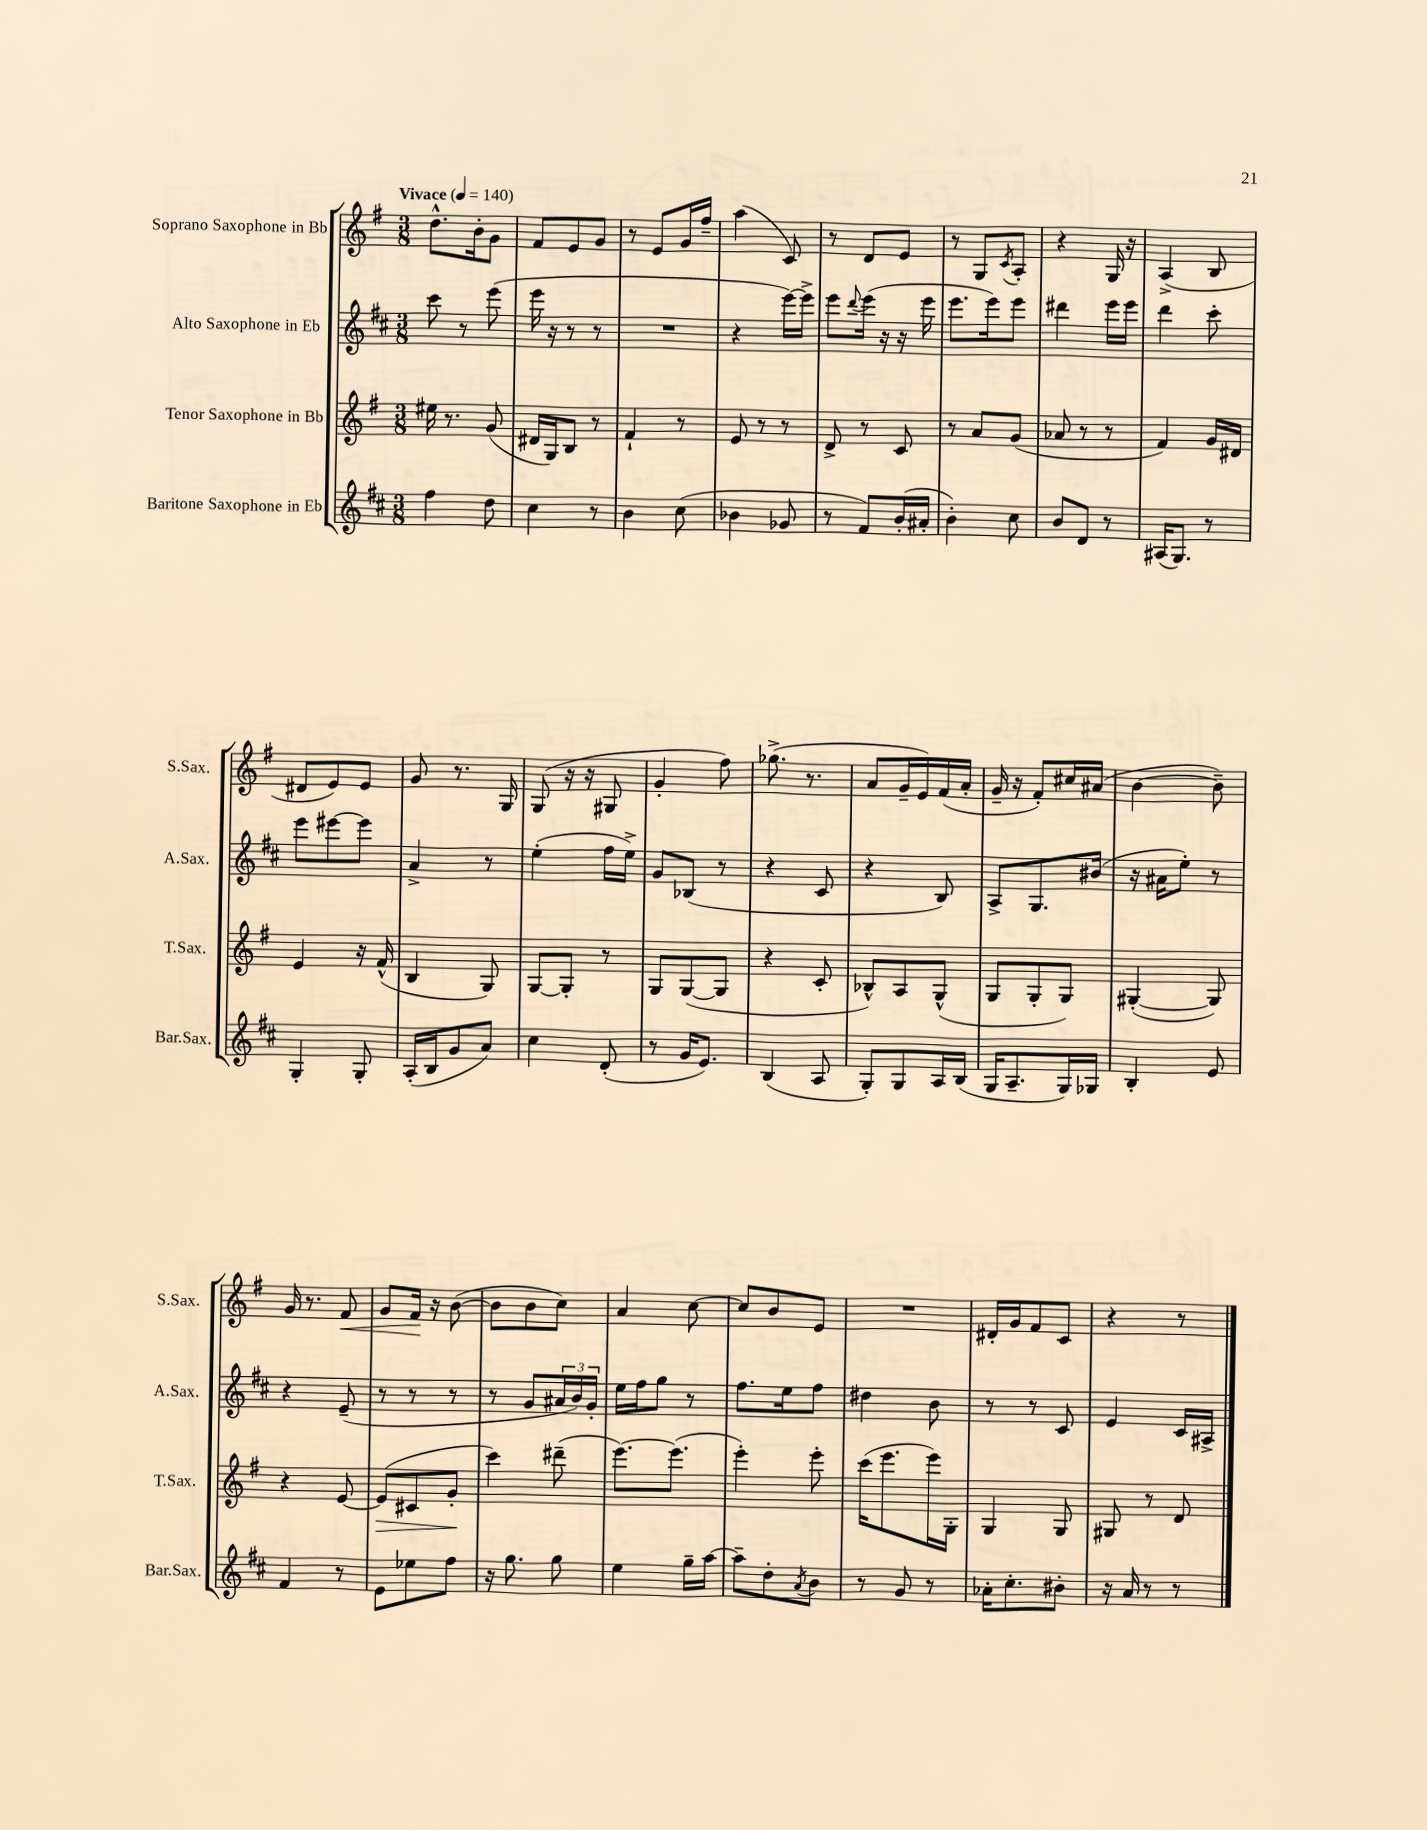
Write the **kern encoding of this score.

**kern	**kern	**kern	**kern
*staff4	*staff3	*staff2	*staff1
*clefG2	*clefG2	*clefG2	*clefG2
*k[f#c#]	*k[f#]	*k[f#c#]	*k[f#]
*M3/8	*M3/8	*M3/8	*M3/8
*MM140	*MM140	*MM140	*MM140
4ff#\	16ee#\	8ccc#\	8.dd^^\L
.	8.r	.	.
.	.	8r	.
.	.	.	16b'\k
8dd\	(8g/	(8eee\	8g\J
=	=	=	=
4cc#\	16d#/LL	16eee\	8f#/L
.	16G/J)	16r	.
.	8B/J	8r	8e/
8r	8r	8r	8g/J
=	=	=	=
4b\	4f#`/	4.r	8r
.	.	.	8e/L
(8cc#\	8r	.	16g/L
.	.	.	16ff#~/JJ
=	=	=	=
4b-\	8e/	4r	(4aa\
.	8r	.	.
8g-/	8r	[16eee\LL)	8c/)
.	.	16eee^\]JJ	.
=	=	=	=
8r	8d^/	8eee\L	8r
.	.	8qqddd/	.
8f#/L)	8r	(16eee\Jk	8d/L
.	.	16r	.
(16b'/L	8c/	16r	8e/J
16a#'/JJ	.	16eee\	.
=	=	=	=
4b'\)	8r	8.eee\L	8r
.	8a/L	.	8G/L
.	.	16eee\k)	.
.	.	.	8qc/
8cc#\	(8g/J	8eee\J	8A'/J
=	=	=	=
8b/L	8a-/	4ddd#\	4r
8d/J	8r	.	.
8r	8r	16eee\LL	16G/
.	.	16eee\JJ	16r
=	=	=	=
(16A#/LK	4f#/)	4ddd\	(4A^/
8.G/J)	.	.	.
8r	16g/LL	8ccc#'\	8B/
.	16d#/JJ	.	.
=	=	=	=
4G'/	4e/	8eee\L	8d#/L
.	.	[8eee#\	8e/)
8G'/	16r	8eee#\]J	8e/J
.	(16f#^^/	.	.
=	=	=	=
(16A'/LL	4B/	4a^/	8g/
16B/J	.	.	.
8g/	.	.	8.r
8a/J)	8G/)	8r	.
.	.	.	16G/
=	=	=	=
4cc#\	[8G/L	(4ee'\	(8G/
.	8G'/]J	.	16r
.	.	.	16r
(8d'/	8r	16ff#\LL	8G#/
.	.	16ee^\JJ)	.
=	=	=	=
8r	8G/L	8g/L	4g'/
16g/LK	([8G/	(8B-/J	.
8.e/J)	.	.	.
.	8G/]J	8r	8ff#\)
=	=	=	=
(4B/	4r	4r	(8.gg-^\
.	.	.	8.r
8A/	8c'/	8c#/	.
=	=	=	=
8G'/L)	8B-^^/L)	4r	8a/L
8G/	8A/	.	16g~/L
.	.	.	16e/)
16A/L	(8G^^/J	8B/)	(16f#/
(16B/JJ	.	.	16a'/JJ
=	=	=	=
16G/LK	8G/L	8A^/L	16g~/
8.A~/	.	.	16r
.	8G'/	8.G/	8f#'/L)
16G/L)	8G/J)	.	16cc#/L
16G-/JJ	.	(16b#/Jk	(16a#/JJ
=	=	=	=
4B'/	([4G#'/	16r	[4b\
.	.	16a#\LK	.
.	.	8ee'\J)	.
8e/	8G#/])	8r	8b~\])
=	=	=	=
4f#/	4r	4r	16g/
.	.	.	8.r
8r	[8e/	(8e~/	8f#/
=	=	=	=
8e\L	(8e/]L	8r	8g/L
8ee-\	8c#/	8r	16f#/Jk
.	.	.	16r
8ff#\J	8g'/J	8r	([8b\
=	=	=	=
16r	4ccc\)	8r	8b\]L
8.gg\	.	.	.
.	.	8g/L	8b\
8gg\	(8ddd#~\	24a#/L	8cc\J)
.	.	24b/)	.
.	.	24g'/JJ	.
=	=	=	=
4ee\	[8.eee\L)	16ee\LL	4a/
.	.	16ff#\J	.
.	.	8gg\J	.
.	(8.eee\]J	.	.
16gg~\LL	.	8r	[8cc\
[16aa\JJ	.	.	.
=	=	=	=
8aa~\]L	4eee'\)	8.ff#\L	8cc/]L
8dd'\	.	.	8b/
.	.	16ee\k	.
8qa/	.	.	.
8b\J	8eee'\	8ff#\J	8e/J
=	=	=	=
8r	(16ccc\LK	4dd#\	4.r
.	8.eee\	.	.
8g/	.	.	.
8r	16eee\L)	8b\	.
.	16G'\JJ	.	.
=	=	=	=
16a-'\LK	4G/	8r	16d#'/LL
8.cc#'\	.	.	16g/J
.	.	8r	8f#/
8b#'\J	8G/	8c#/	8c/J
=	=	=	=
16r	8G#/	4e/	4r
16a/	.	.	.
8r	8r	.	.
8r	8d/	16c#/LL	8r
.	.	16A#^/JJ	.
==	==	==	==
*-	*-	*-	*-
